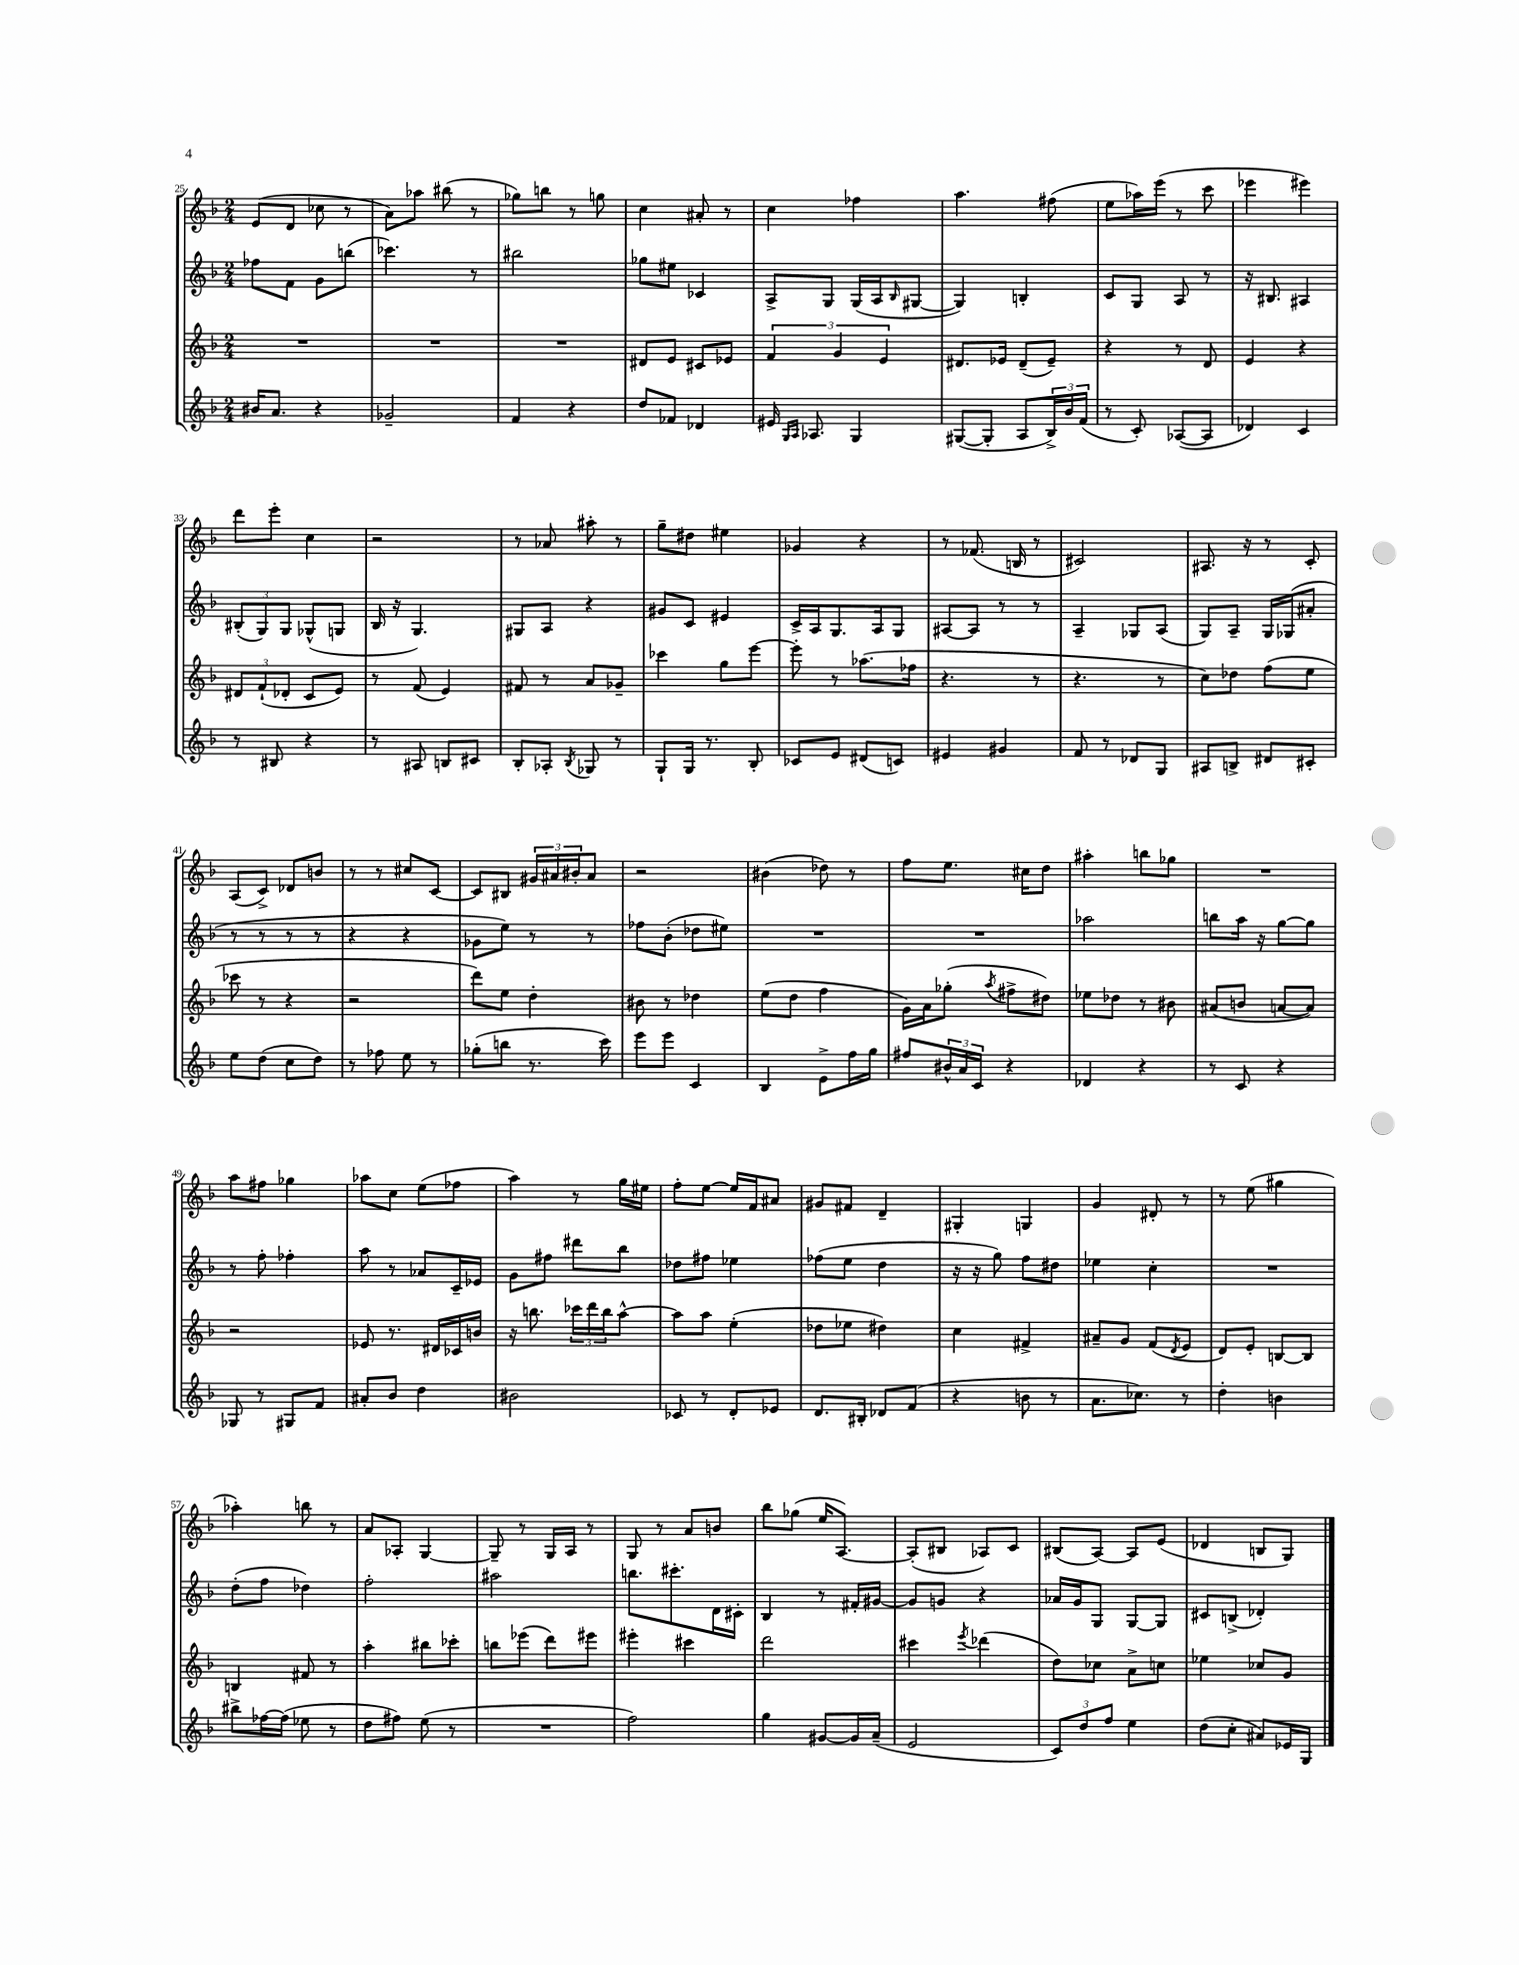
<<
\new StaffGroup <<
\new Staff = "s0" {
    \clef treble \key f \major \numericTimeSignature \time 2/4
    e'8( d'8 ces''8 r8 |
    a'8) aes''8 bis''8( r8 |
    ges''8) b''8 r8 g''8 |
    c''4 ais'8-. r8 |
    c''4 fes''4 |
    a''4. fis''8( |
    e''8 aes''16) e'''16( r8 c'''8 |
    ees'''4 eis'''4) |
    d'''8 e'''8-. c''4 |
    r2 |
    r8 aes'8 ais''8-. r8 |
    g''8-- dis''8 eis''4 |
    ges'4 r4 |
    r8 fes'8.( b16 r8 |
    cis'2) |
    ais8. r16 r8 c'8-. |
    a8( c'8->) des'8 b'8 |
    r8 r8 cis''8 c'8~ |
    c'8 bis8 \tuplet 3/2 { gis'16 ais'16 bis'16-. } ais'8 |
    r2 |
    bis'4( des''8) r8 |
    f''8 e''8. cis''16 d''8 |
    ais''4-. b''8 ges''8 |
    R2 |
    a''8 fis''8 ges''4 |
    aes''8 c''8 e''8( fes''8 |
    a''4) r8 g''16 eis''16 |
    f''8-. e''8~ e''16 f'16 ais'8 |
    gis'8 fis'8 d'4-- |
    gis4-. g4 |
    g'4 dis'8-. r8 |
    r8 e''8( gis''4 |
    aes''4-.) b''8 r8 |
    a'8 aes8-. g4~ |
    g8-- r8 g16 a16 r8 |
    g8 r8 a'8 b'8 |
    bes''8 ges''8( e''16 a8.~) |
    a8-.( bis8 aes8) c'8 |
    bis8( a8~) a8 e'8( |
    des'4 b8 g8) \bar "|." |
}
\new Staff = "s1" {
    \clef treble \key f \major \numericTimeSignature \time 2/4
    fes''8 f'8 g'8 b''8( |
    ces'''4.) r8 |
    bis''2 |
    ges''8 eis''8 ces'4 |
    a8-> g8 g16( a16 \grace { bes16 } gis8~ |
    gis4) b4-. |
    c'8 g8 a8 r8 |
    r16 bis8. ais4 |
    \tuplet 3/2 { bis8-.( g8) g8 } ges8-^( g8 |
    bes16 r16 g4.) |
    gis8 a8 r4 |
    gis'8 c'8 eis'4 |
    c'16-> a16 g8. a16 g8 |
    ais8~ ais8 r8 r8 |
    a4-- ges8 a8( |
    g8) a8-- g16 ges16( ais'8-. |
    r8 r8 r8 r8 |
    r4 r4 |
    ges'8 e''8) r8 r8 |
    fes''8 bes'8-.( des''8 eis''8) |
    R2 |
    R2 |
    aes''2 |
    b''8 a''16 r16 g''8~ g''8 |
    r8 f''8-. fes''4-. |
    a''8 r8 aes'8 c'16-- ees'16 |
    g'8 fis''8 dis'''8 bes''8 |
    des''8 fis''8 ees''4 |
    fes''8( e''8 d''4 |
    r16 r16 g''8) f''8 dis''8 |
    ees''4 c''4-. |
    R2 |
    d''8-.( f''8 des''4) |
    f''2-. |
    ais''2 |
    b''8. cis'''8.-. d'16 cis'16-. |
    bes4 r8 fis'16-. gis'16~ |
    gis'8 g'8 r4 |
    aes'16 g'16 g8 g8~ g8 |
    cis'8 b8->( des'4-.) \bar "|." |
}
\new Staff = "s2" {
    \clef treble \key f \major \numericTimeSignature \time 2/4
    R2 |
    R2 |
    R2 |
    dis'8 e'8 cis'8 ees'8 |
    \tuplet 3/2 { f'4 g'4 e'4 } |
    dis'8. ees'16 dis'8--( ees'8--) |
    r4 r8 d'8 |
    e'4 r4 |
    \tuplet 3/2 { dis'8 f'8-!( des'8-. } c'8 e'8) |
    r8 f'8( e'4) |
    fis'8 r8 a'8 ges'8-- |
    ces'''4 g''8 e'''8~ |
    e'''8-. r8 aes''8.( fes''16 |
    r4. r8 |
    r4. r8 |
    c''8) des''8 f''8( e''8 |
    ces'''8 r8 r4 |
    r2 |
    d'''8) e''8 d''4-. |
    bis'8 r8 des''4 |
    e''8( d''8 f''4 |
    g'16) a'16 ges''8-.( \acciaccatura { a''8 } fis''8-> dis''8) |
    ees''8 des''8 r8 bis'8 |
    ais'8( b'8 a'8~ a'8) |
    r2 |
    ees'8 r8. dis'16 ces'16 b'16 |
    r16 b''8. \tuplet 3/2 { ces'''16 d'''16 b''16 } a''8~-^ |
    a''8 a''8 e''4-.( |
    des''8 ees''8 dis''4) |
    c''4 fis'4-> |
    ais'8-- g'8 f'8( \acciaccatura { d'8 } e'8 |
    d'8) e'8-. b8~ b8 |
    b4 fis'8 r8 |
    a''4-. bis''8 ces'''8-. |
    b''8 ees'''8( d'''8) eis'''8 |
    eis'''4-. cis'''4 |
    d'''2 |
    cis'''4 \acciaccatura { e'''8 } des'''4( |
    d''8) ces''8 a'8-> c''8 |
    ees''4 ces''8 g'8 \bar "|." |
}
\new Staff = "s3" {
    \clef treble \key f \major \numericTimeSignature \time 2/4
    bis'16 a'8. r4 |
    ges'2-- |
    f'4 r4 |
    d''8 fes'8 des'4 |
    eis'16 \grace { g16 a16 } aes8. g4 |
    gis8~( gis8-. a8 \tuplet 3/2 { bes16->) bes'16 f'16( } |
    r8 c'8-.) aes8~( aes8 |
    des'4) c'4 |
    r8 bis8 r4 |
    r8 ais8 b8 cis'8 |
    bes8-. aes8-. \acciaccatura { bes8 } ges8 r8 |
    g8-! g16 r8. bes8-. |
    ces'8 e'8 dis'8( c'8) |
    eis'4 gis'4 |
    f'8 r8 des'8 g8 |
    ais8 b8-> dis'8 cis'8-. |
    e''8 d''8( c''8 d''8) |
    r8 fes''8 e''8 r8 |
    ges''8-.( b''8 r8. c'''16) |
    e'''8 e'''8 c'4 |
    bes4 e'8-> f''16 g''16 |
    fis''8 \tuplet 3/2 { bis'16-^ a'16 c'16 } r4 |
    des'4 r4 |
    r8 c'8 r4 |
    ges8 r8 gis8 f'8 |
    ais'8-. bes'8 d''4 |
    bis'2 |
    ces'8 r8 d'8-. ees'8 |
    d'8. bis16-. des'8 f'8( |
    r4 b'8 r8 |
    a'8. ces''8.) r8 |
    d''4-. b'4 |
    bis''8-> fes''16~ fes''16( ees''8 r8 |
    d''8 fis''8) e''8( r8 |
    R2 |
    f''2) |
    g''4 gis'8~ gis'16 a'16--( |
    e'2 |
    \tuplet 3/2 { c'8) d''8 f''8 } e''4 |
    d''8( c''8-. ais'8) ees'16 g16 \bar "|." |
}
>>
>>
\layout { \context { \Score currentBarNumber = #25 } }
